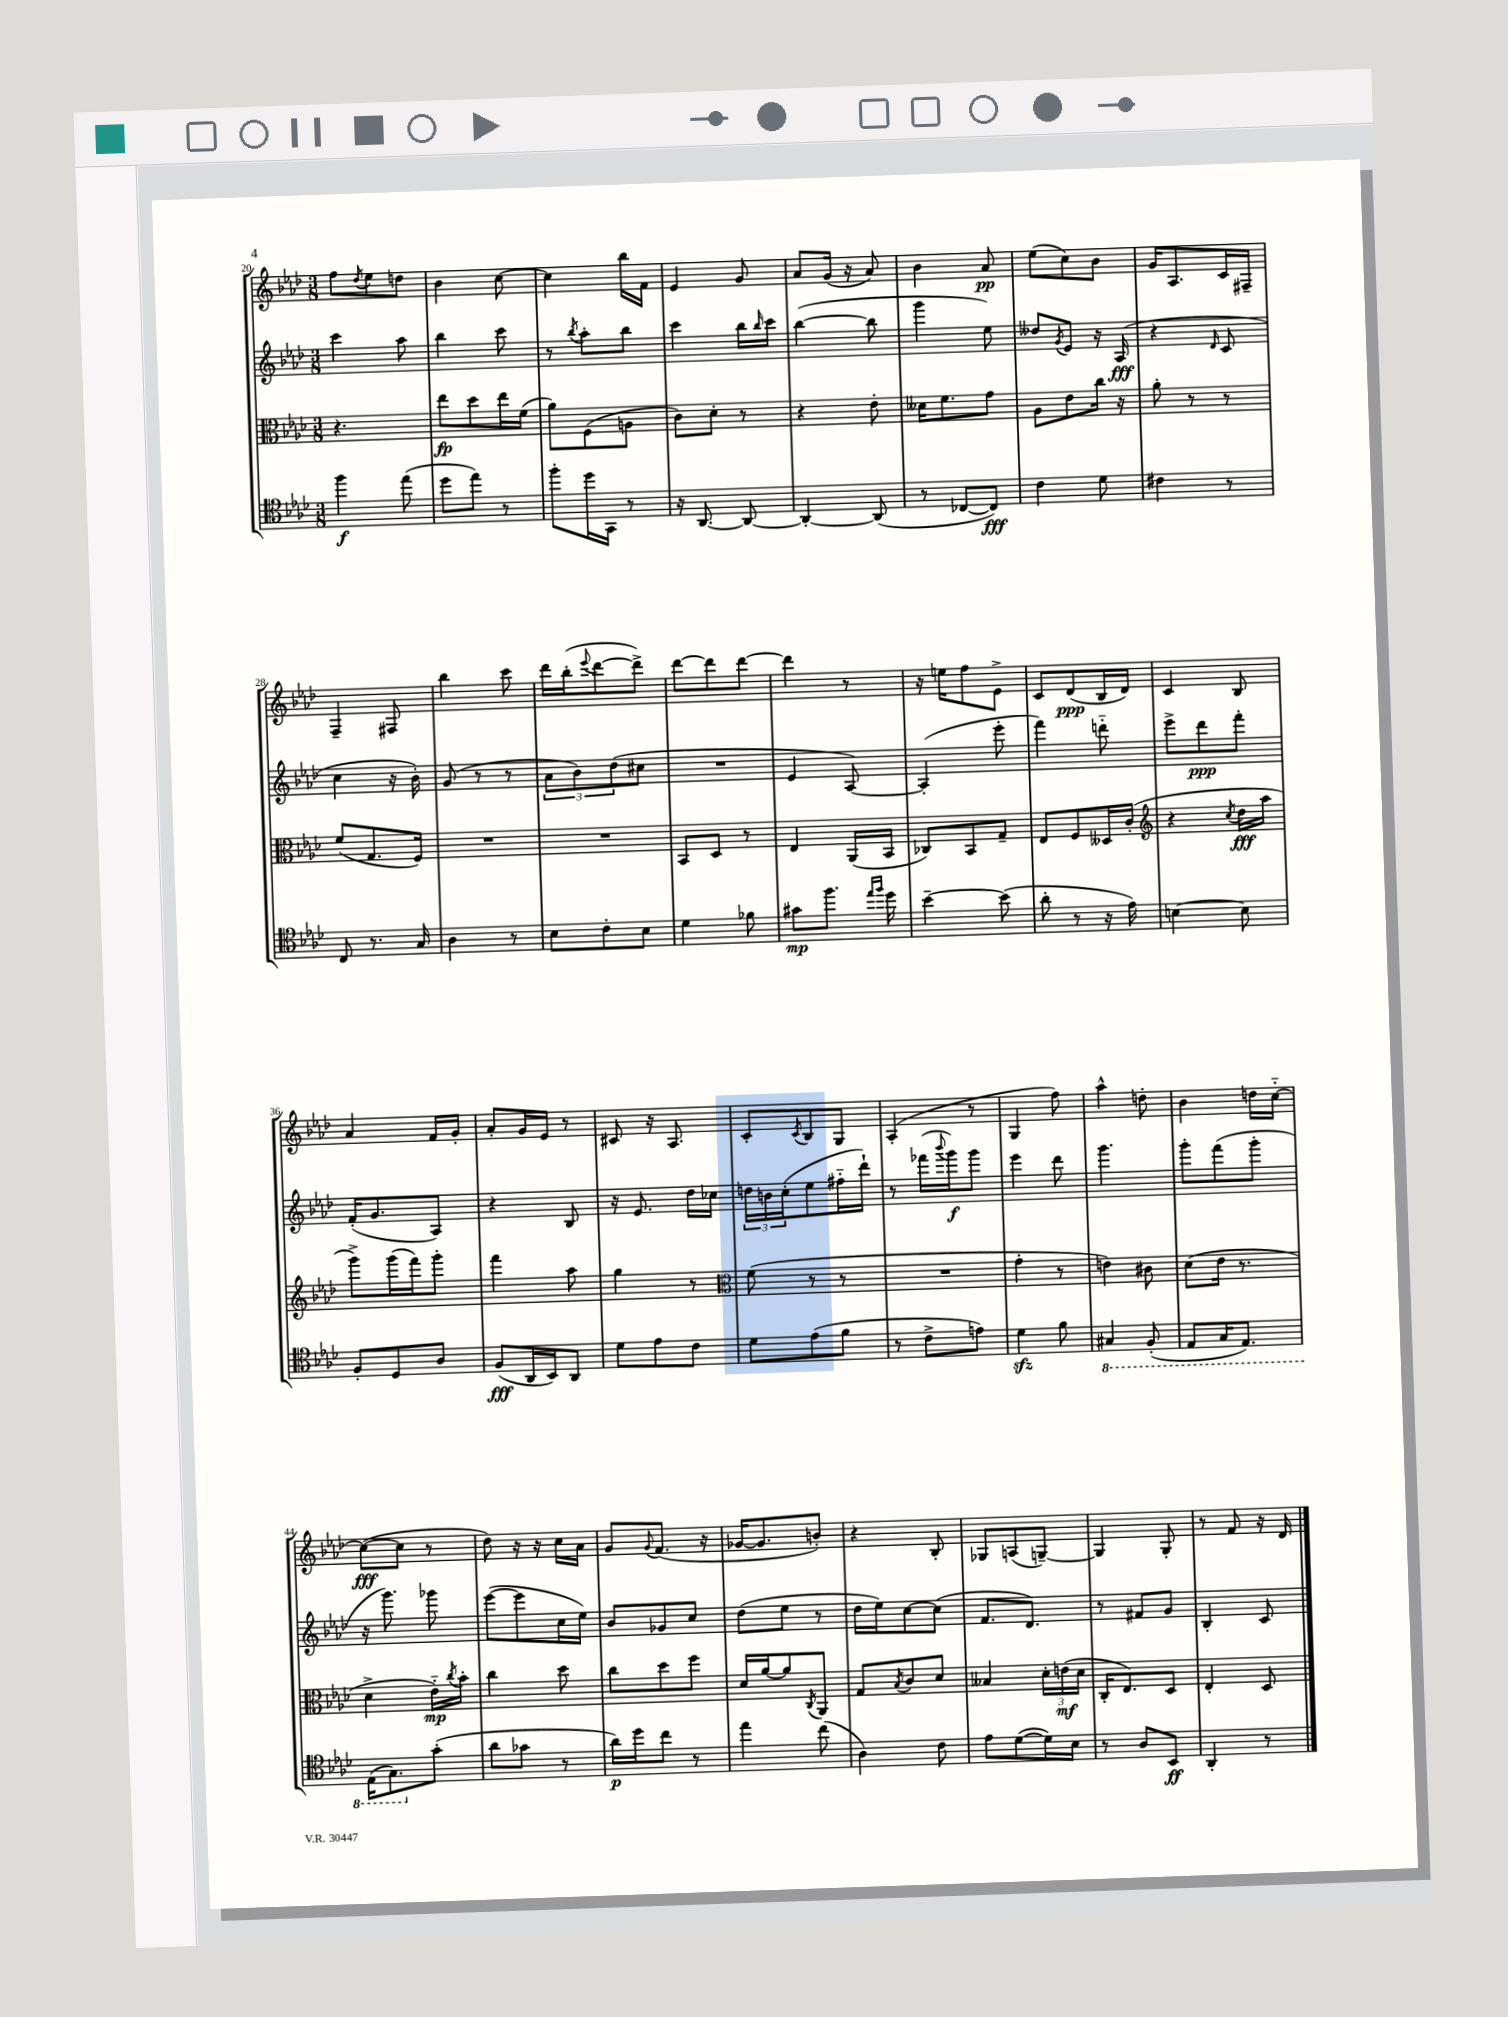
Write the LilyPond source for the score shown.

<<
\new StaffGroup <<
\new Staff = "s0" {
    \clef treble \key aes \major \numericTimeSignature \time 3/8
    f''8 \acciaccatura { des''8 } ees''8 d''8 |
    bes'4 c''8~ |
    c''4 bes''16 f'16 |
    ees'4 g'8 |
    aes'8 g'16( r16 aes'8) |
    bes'4 aes'8\pp |
    ees''8( c''8) bes'8 |
    g'16 aes8. c'16 fis16-- |
    f4-- fis8 |
    bes''4 c'''8 |
    des'''16 bes''16-.( \appoggiatura { ees'''8 } des'''8~ des'''8->) |
    des'''8~ des'''8 des'''8~ |
    des'''4 r8 |
    r16 e''16 f''8 ees'8-> |
    c'8 des'8\ppp( bes16 des'16) |
    c'4 bes8 |
    aes'4 f'16 g'16-. |
    aes'8-. g'16 ees'16 r8 |
    cis'8 r16 aes8. |
    c'8-. \acciaccatura { c'8 } bes8 g8 |
    aes4-.( r8 |
    g4 f''8) |
    aes''4-^ d''8-. |
    bes'4 d''16 c''16~-_ |
    c''8~\fff( c''8 r8 |
    des''8) r16 r16 c''16 aes'16 |
    g'8 \appoggiatura { g'8 } f'8.( r16 |
    ges'16~ ges'8. b'8-.) |
    r4 bes8-. |
    ges8 a8( g8~--) |
    g4 g8-. |
    r8 f'8 r16 des'16 \bar "|." |
}
\new Staff = "s1" {
    \clef treble \key aes \major \numericTimeSignature \time 3/8
    c'''4 aes''8 |
    bes''4 c'''8 |
    r8 \acciaccatura { bes''8 } aes''8-. bes''8 |
    c'''4 bes''16 \grace { bes''16 } c'''16 |
    bes''4~( bes''8 |
    g'''4 ees''8) |
    deses''8 \acciaccatura { g'8 } ees'8 r16 aes16\fff( |
    r4 \grace { des'16 } c'8 |
    c''4 r16 bes'16-.) |
    g'8( r8 r8 |
    \tuplet 3/2 { aes'8 bes'8) des''8( } cis''8 |
    R4. |
    ees'4 aes8~) |
    aes4-.( ees'''8-. |
    f'''4) d'''8-_ |
    ees'''8-> des'''8\ppp f'''8-. |
    f'16-.( g'8. aes8) |
    r4 bes8 |
    r16 ees'8. des''16 ces''16 |
    \tuplet 3/2 { d''16 b'16 c''16-.( } ees''8 fis''16-_ des'''16-!) |
    r8 fes'''16( \appoggiatura { bes'''8 } g'''16\f) g'''8 |
    ees'''4 des'''8 |
    g'''4. |
    g'''8-. f'''8( g'''8-. |
    r16 g'''8.) ges'''8 |
    ees'''8~( ees'''8 c''16 ees''16) |
    bes'8 ges'8 c''8 |
    des''8( ees''8 r8 |
    des''16 ees''16) c''8~ c''8( |
    f'8. des'8.) |
    r8 fis'8 g'8 |
    bes4-. c'8 \bar "|." |
}
\new Staff = "s2" {
    \clef alto \key aes \major \numericTimeSignature \time 3/8
    r4. |
    ees''8\fp des''8 ees''16 f'16( |
    aes'8) f8( a8 |
    c'8) des'8-. r8 |
    r4 ees'8-. |
    deses'16 f'8. g'8 |
    aes8 ees'8 c''16 r16 |
    aes'8-. r8 r8 |
    f'8( g8. f16) |
    R4. |
    R4. |
    bes,8 des8 r8 |
    ees4 aes,16( bes,16 |
    ces8) bes,8 g8-- |
    ees8 f8 deses16 c'16-.( |
    \clef treble r4 \acciaccatura { c''8 } des''16\fff aes''16 |
    g'''8->) g'''16( f'''16) g'''8-. |
    f'''4 aes''8 |
    g''4 r8 |
    \clef alto f'8( r8 r8 |
    R4. |
    g'4-. r8 |
    e'4) cis'8 |
    des'8( ees'16 r8. |
    des'4-> ees'16-_\mp) \acciaccatura { c''8 } bes'16-. |
    c''4 des''8 |
    c''8 des''8 f''8 |
    des'16 aes'16~ aes'8 \acciaccatura { c8 } aes,8 |
    g8 \acciaccatura { bes8 } c'8 des'8 |
    beses4 \tuplet 3/2 { des'16-. e'16\mf( des'16 } |
    c16-. ees8.) des8 |
    ees4-. des8 \bar "|." |
}
\new Staff = "s3" {
    \clef tenor \key aes \major \numericTimeSignature \time 3/8
    f''4\f ees''8( |
    des''8 ees''8) r8 |
    f''8-. des''16 g,16 r8 |
    r16 aes,8.~ aes,8~ |
    aes,4~-. aes,8( |
    r8 ces8~ ces8\fff) |
    c'4 des'8 |
    cis'4 r8 |
    c8 r8. g16 |
    aes4 r8 |
    bes8 c'8-. bes8 |
    des'4 fes'8 |
    gis'8\mp f''8. \grace { ees''16 f''16 } des''16 |
    bes'4~-- bes'8( |
    aes'8-. r8 r16 ees'16) |
    b4~ b8 |
    f8-. des8 aes8 |
    f8\fff( aes,16 bes,16) aes,8 |
    des'8 ees'8 c'8 |
    des'8 ees'8( f'8 |
    r8 c'8-> e'8) |
    des'4\sfz f'8 |
    \ottava #-1 gis,4 f,8-.( |
    ees,8 g,16 ees,8.) |
    ees,16( g,8.) \ottava #0 g'8-.( |
    aes'8 ges'8 r8 |
    aes'16\p) des''16 c''8 r8 |
    ees''4 c''8( |
    aes4) c'8 |
    ees'8 des'8~( des'16) bes16 |
    r8 aes8 bes,8\ff |
    aes,4-. r8 \bar "|." |
}
>>
>>
\layout { \context { \Score currentBarNumber = #20 } }
